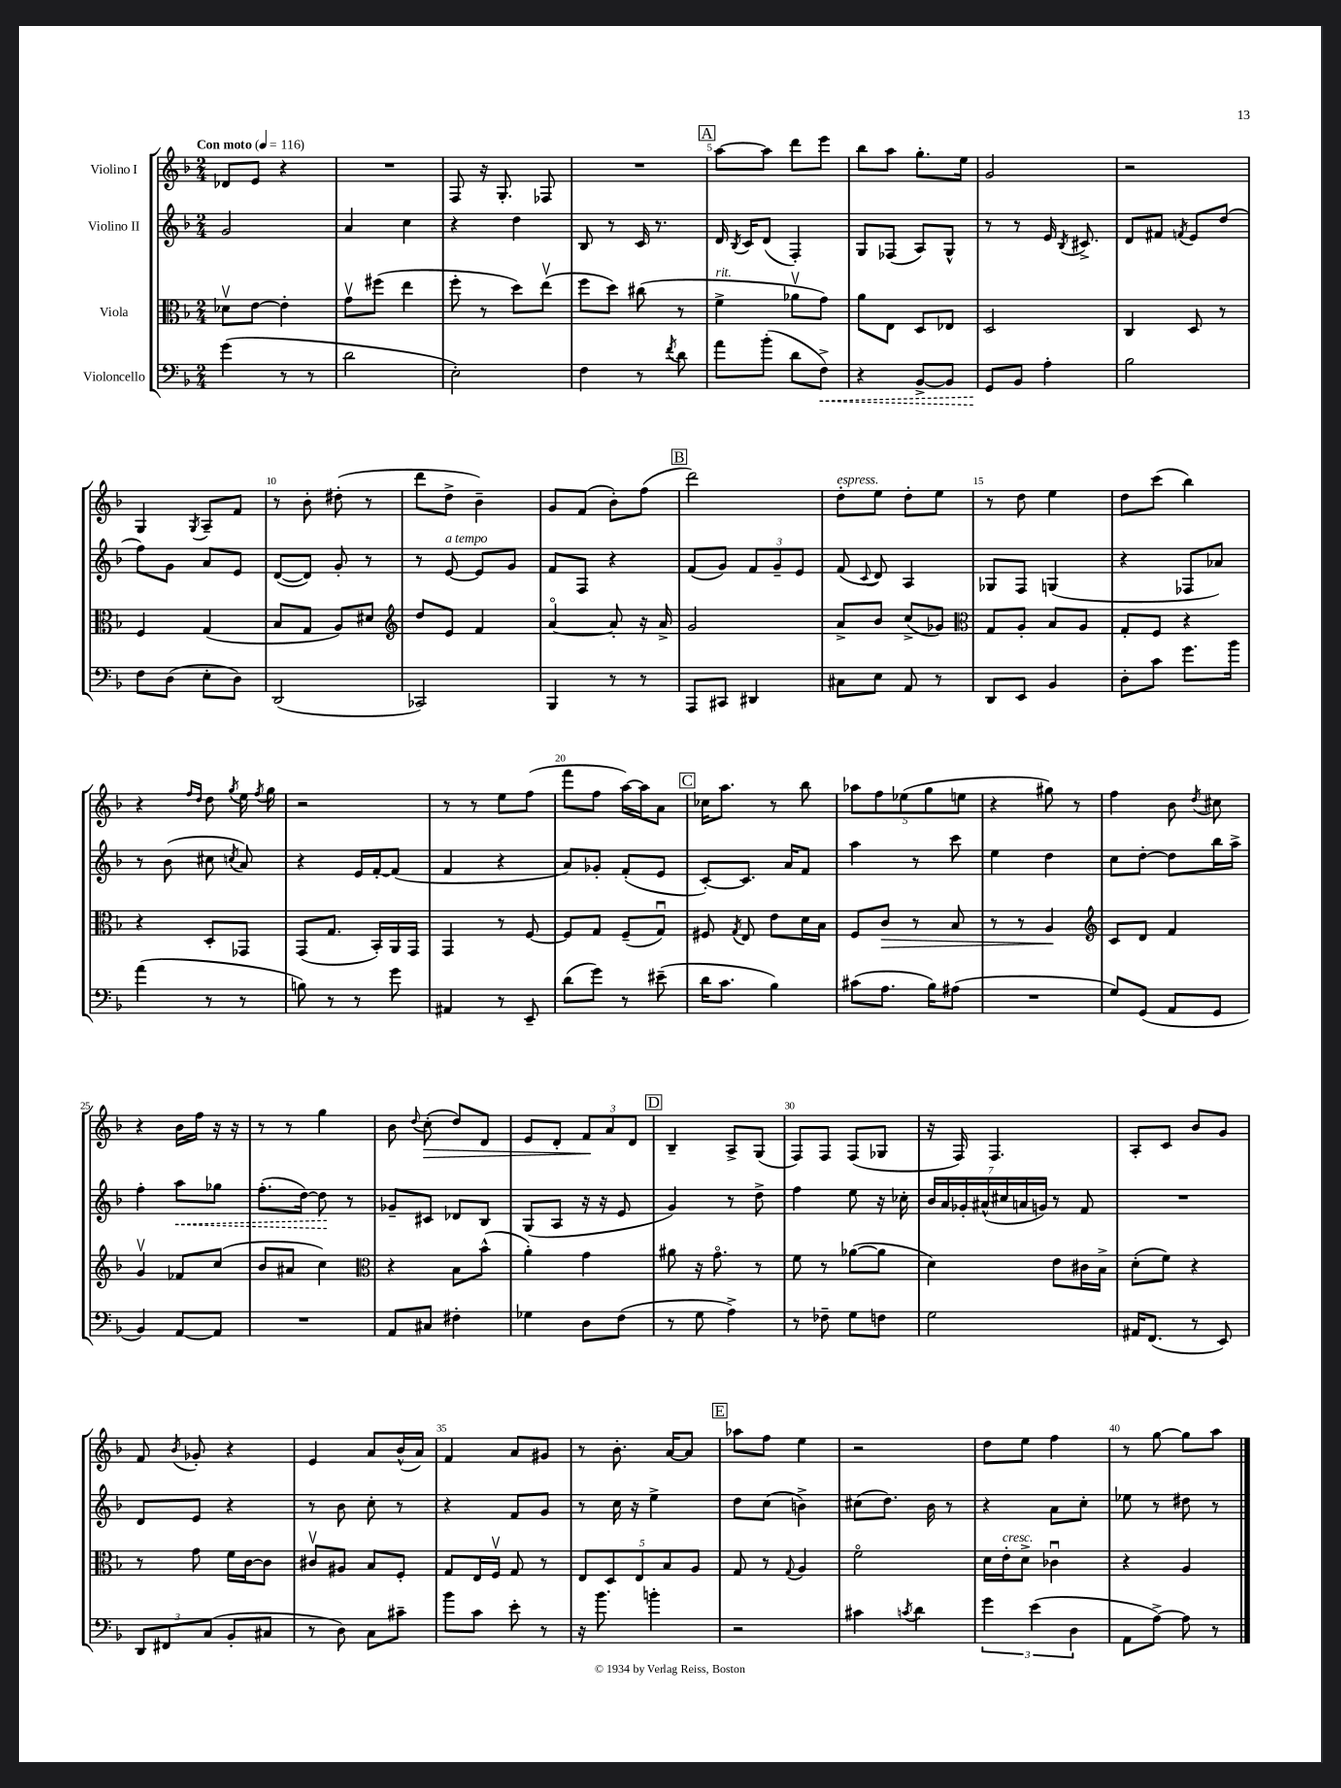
<<
\new StaffGroup <<
\new Staff = "s0" \with { instrumentName = "Violino I" } {
    \clef treble \key f \major \numericTimeSignature \time 2/4 \tempo "Con moto" 4 = 116
    \autoBeamOff des'8[ e'8] r4 |
    R2 |
    f8 r16 g8.-. fes8 |
    R2 |
    \mark \markup { \box "A" } a''8[~ a''8] d'''8[ e'''8] |
    bes''8[ a''8] g''8.[-. e''16] |
    g'2 |
    r2 |
    g4 \acciaccatura { g8 } a8[-- f'8] |
    r8 bes'8-. dis''8-.( r8 |
    d'''8[ d''8]-> bes'4--) |
    g'8[ f'8]( bes'8[-.) f''8]( |
    \mark \markup { \box "B" } d'''2) |
    d''8[-.^\markup { \italic "espress." } e''8] d''8[-. e''8] |
    r8 d''8 e''4 |
    d''8[ c'''8]( bes''4) |
    r4 \grace { f''16[ d''16] } d''8 \acciaccatura { g''8 } e''16 \acciaccatura { f''8 } g''16 |
    r2 |
    r8 r8 e''8[ f''8]( |
    f'''8[ f''8] a''16[~) a''16 a'8] |
    \mark \markup { \box "C" } ces''16[ a''8.] r8 bes''8 |
    \tuplet 5/4 { aes''8[ f''8 ees''8( g''8 e''8] } |
    r4 gis''8) r8 |
    f''4 bes'8 \acciaccatura { d''8 } cis''8 |
    r4 bes'16[ f''16] r16 r16 |
    r8 r8 g''4 |
    bes'8 \appoggiatura { d''8 } c''8-.\>( d''8[) d'8] |
    e'8[ d'8]-. \tuplet 3/2 { f'8[\! a'8 d'8] } |
    \mark \markup { \box "D" } bes4-- a8[-> g8]( |
    f8[) f8] f8[( ges8] |
    r16 f16) f4. |
    a8[-. c'8] bes'8[ g'8] |
    f'8 \acciaccatura { bes'8 } ges'8-. r4 |
    e'4 a'8[ bes'16-^( a'16]) |
    f'4 a'8[ gis'8] |
    r8 bes'8.-. a'16[~ a'8] |
    \mark \markup { \box "E" } aes''8[ f''8] e''4 |
    r2 |
    d''8[ e''8] f''4 |
    r8 g''8~ g''8[ a''8] \bar "|." |
}
\new Staff = "s1" \with { instrumentName = "Violino II" } {
    \clef treble \key f \major \numericTimeSignature \time 2/4
    \autoBeamOff g'2 |
    a'4 c''4 |
    r4 d''4 |
    bes8 r8 c'16 r8. |
    \mark \markup { \box "A" } d'16 \acciaccatura { bes8 } c'16[ d'8]( f4-.) |
    g8[ fes8]( a8[) g8]-^ |
    r8 r8 e'16 \acciaccatura { bes8 } cis'8.-> |
    d'8[ fis'8] \acciaccatura { f'8 } e'8[ d''8]( |
    f''8[) g'8] a'8[ e'8] |
    d'8[~( d'8]) g'8-. r8 |
    r8 e'8~^\markup { \italic "a tempo" } e'8[ g'8] |
    f'8[ f8] r4 |
    \mark \markup { \box "B" } f'8[( g'8]) \tuplet 3/2 { f'8[ g'8-- e'8] } |
    f'8( \appoggiatura { c'8 } d'8) a4 |
    ges8[ f8] g4( |
    r4 fes8[ aes'8]) |
    r8 bes'8( cis''8 \acciaccatura { c''8 } a'8) |
    r4 e'16[ f'16~-. f'8]( |
    f'4 r4 |
    a'8[) ges'8]-. f'8[-.( e'8] |
    \mark \markup { \box "C" } c'8[~-.) c'8.] a'16[ f'8] |
    a''4 r8 c'''8 |
    e''4 d''4 |
    c''8[ d''8]~-. d''8[ bes''16 a''16]-> |
    f''4-. \once \override Hairpin.style = #'dashed-line a''8[\< ges''8] |
    f''8.[-.( d''16]~) d''8\! r8 |
    ges'8[-- cis'8] des'8[ bes8] |
    g8[( a8] r16 r16 e'8 |
    \mark \markup { \box "D" } g'4) r8 d''8-> |
    f''4 e''8 r16 ces''16-. |
    \tuplet 7/4 { bes'16[ a'16 ges'16-. ais'16-^( cis''16 a'16 g'16]) } r8 f'8 |
    R2 |
    d'8[ e'8] r4 |
    r8 bes'8 c''8-. r8 |
    r4 f'8[ g'8] |
    r8 c''16 r16 e''4-> |
    \mark \markup { \box "E" } d''8[ c''8]( b'4->) |
    cis''8[( d''8.]) bes'16 r8 |
    r4 a'8[ c''8]-. |
    ees''8 r8 dis''8 r8 \bar "|." |
}
\new Staff = "s2" \with { instrumentName = "Viola" } {
    \clef alto \key f \major \numericTimeSignature \time 2/4
    \autoBeamOff des'8[\upbow e'8]~ e'4-. |
    g'8[\upbow fis''8]( e''4 |
    f''8-. r8 d''8[) e''8]\upbow( |
    f''8[ d''8]) cis''8( r8 |
    \mark \markup { \box "A" } f'4->^\markup { \italic "rit." } aes'8[\upbow g'8]) |
    a'8[ e8] d8[ ees8] |
    d2 |
    c4 d8 r8 |
    f4 g4( |
    bes8[ g8] a8[) dis'8] |
    \clef treble d''8[ e'8] f'4 |
    a'4~\flageolet a'8-. r16 a'16-> |
    \mark \markup { \box "B" } g'2 |
    a'8[-> bes'8] c''8[->( ges'8]) |
    \clef alto g8[ a8]-. bes8[ a8] |
    g8[-. f8] r4 |
    r4 d8[-. ges,8] |
    g,8[( g8.] bes,16[-.) a,16 g,16] |
    g,4 r8 f8~ |
    f8[ g8] f8[--( g8]\downbow) |
    \mark \markup { \box "C" } fis8 \acciaccatura { g8 } e8 e'8[ d'16 bes16] |
    f8[ c'8]\> r8 bes8 |
    r8 r8 a4\! |
    \clef treble c'8[ d'8] f'4 |
    g'4\upbow fes'8[ c''8]( |
    bes'8[ ais'8] c''4) |
    \clef alto r4 bes8[ bes'8]-^( |
    a'4-.) g'4 |
    \mark \markup { \box "D" } ais'8 r16 g'8.\flageolet r8 |
    f'8 r8 aes'8[~( aes'8] |
    d'4) e'8[ cis'16 bes16]-> |
    d'8[-.( f'8]) r4 |
    r8 g'8 f'16[ c'16~ c'8] |
    cis'8[\upbow ais8] bes8[ f8]-. |
    g8[ e16 f16]\upbow g8 r8 |
    \tuplet 5/4 { e8[ d8 e8 bes8 a8] } |
    \mark \markup { \box "E" } g8 r8 \appoggiatura { g8 } a4 |
    f'2\flageolet |
    d'16[ e'16-.^\markup { \italic "cresc." } d'8]-> ces'4\downbow |
    r4 a4 \bar "|." |
}
\new Staff = "s3" \with { instrumentName = "Violoncello" } {
    \clef bass \key f \major \numericTimeSignature \time 2/4
    \autoBeamOff g'4( r8 r8 |
    d'2 |
    e2-.) |
    f4 r8 \acciaccatura { f'8 } d'8 |
    \mark \markup { \box "A" } a'8[ bes'8]-.( d'8[ \once \override Hairpin.style = #'dashed-line f8]->\<) |
    r4 bes,8[~-> bes,8] |
    g,8[\! bes,8] a4-. |
    bes2 |
    f8[ d8]( e8[-. d8]) |
    d,2( |
    ces,2) |
    bes,,4 r8 r8 |
    \mark \markup { \box "B" } a,,8[ cis,8] dis,4 |
    cis8[ e8] a,8 r8 |
    d,8[ e,8] bes,4 |
    d8[-. c'8] g'8.[ bes'16] |
    a'4( r8 r8 |
    b8) r8 r8 g'8 |
    ais,4 r8 e,8-- |
    d'8[( g'8]) r8 eis'8--( |
    \mark \markup { \box "C" } d'16[ c'8.] bes4) |
    cis'8[( a8.] bes16[) ais8]( |
    R2 |
    g8[) g,8]( a,8[ g,8] |
    bes,4) a,8[~ a,8] |
    R2 |
    a,8[ cis8] fis4-. |
    ges4 d8[ f8]( |
    \mark \markup { \box "D" } r8 g8 a4->) |
    r8 fes8-- g8[ f8] |
    g2 |
    ais,16[ f,8.]( r8 e,8) |
    \tuplet 3/2 { d,8[ fis,8 c8]( } bes,8[-. cis8] |
    r8 d8) c8[ cis'8]-- |
    bes'8[ c'8] e'8-. r8 |
    r16 bes'8. b'4-. |
    \mark \markup { \box "E" } r2 |
    cis'4 \acciaccatura { c'8 } d'4 |
    \tuplet 3/2 { g'4 e'4( d4 } |
    a,8[ a8]~->) a8 r8 \bar "|." |
}
>>
>>
\layout { \context { \Score \override BarNumber.break-visibility = ##(#f #t #t) barNumberVisibility = #(every-nth-bar-number-visible 5) } }
